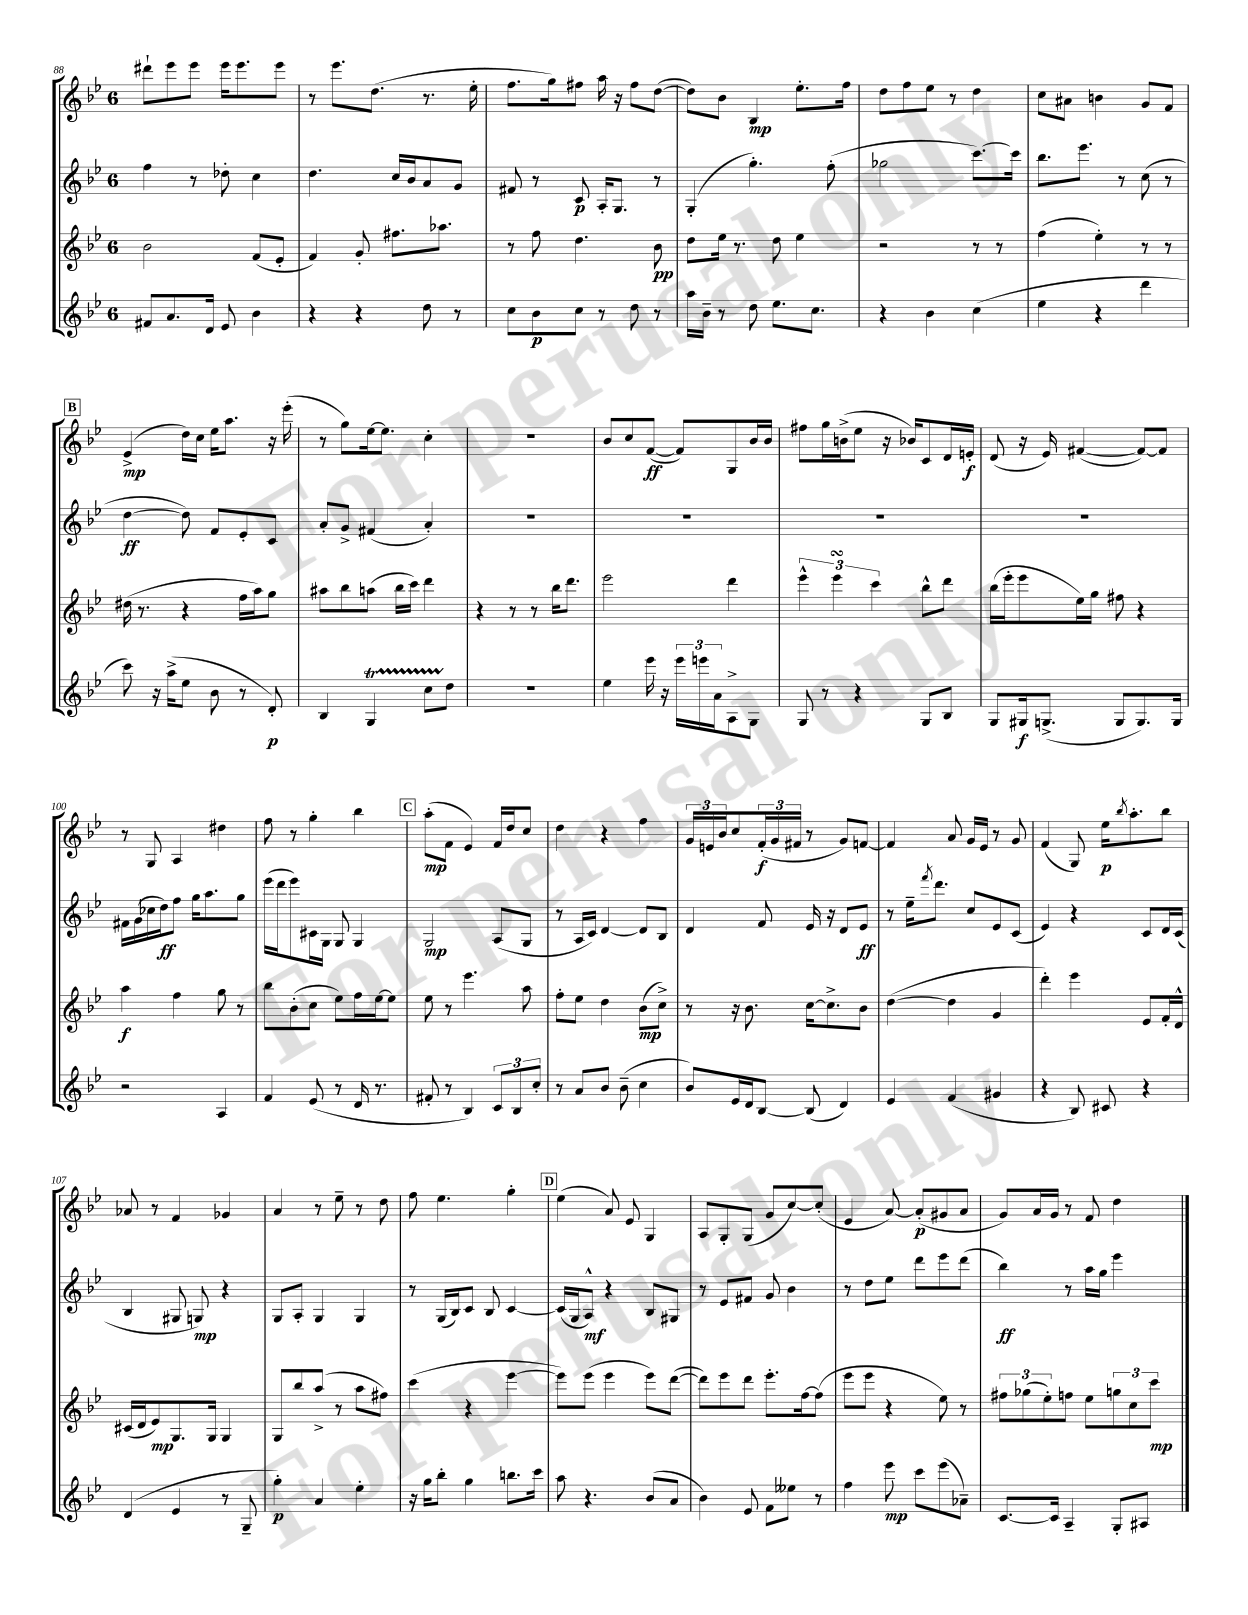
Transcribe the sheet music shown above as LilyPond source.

<<
\new StaffGroup <<
\new Staff = "s0" {
    \clef treble \key bes \major \once \override Staff.TimeSignature.style = #'single-digit \time 6/8
    dis'''8-! ees'''8 ees'''8 ees'''16 ees'''8. ees'''8 |
    r8 ees'''8. d''8.( r8. ees''16-. |
    f''8. g''16) fis''8 a''16 r16 fis''8 d''8~( |
    d''8) bes'8 bes4\mp ees''8.-. f''16 |
    d''8 f''8 ees''8 r8 d''4 |
    c''8 ais'8 b'4 g'8 f'8 |
    \mark \markup { \box "B" } ees'4->\mp( d''16) c''16 ees''16 a''8. r16 ees'''16-.( |
    r8 g''8) ees''16~ ees''8. c''4-. |
    R2. |
    bes'8 c''8 f'8~\ff( f'8) g8 bes'16 bes'16 |
    fis''8 g''16 b'16->( ees''8 r16 bes'16) c'8 d'16 e'16-.\f |
    d'8( r16 ees'16) fis'4~( fis'8~) fis'8 |
    r8 g8 a4 dis''4 |
    f''8 r8 g''4-. bes''4 |
    \mark \markup { \box "C" } a''8-.\mp( f'8 ees'4) f'16 d''16 c''8 |
    d''4 r4 f''4 |
    \tuplet 3/2 { g'16 e'16 bes'16 } c''8 \tuplet 3/2 { f'16-.\f( g'16 fis'16 } r8 g'8) f'8~ |
    f'4 a'8 g'16 ees'16 r8 g'8 |
    f'4( g8) ees''16\p \acciaccatura { bes''8 } a''8.-. bes''8 |
    aes'8 r8 f'4 ges'4 |
    a'4 r8 ees''8-- r8 d''8 |
    f''8 ees''4. g''4-. |
    \mark \markup { \box "D" } ees''4( a'8) ees'8 g4 |
    a8 g8-. g8( g'8 c''8~) c''8-.( |
    ees'4 a'8~) a'8-.\p( gis'8 a'8 |
    g'8) a'16 g'16 r8 f'8 d''4 \bar "|." |
}
\new Staff = "s1" {
    \clef treble \key bes \major \once \override Staff.TimeSignature.style = #'single-digit \time 6/8
    f''4 r8 des''8-. c''4 |
    d''4. c''16 bes'16 a'8 g'8 |
    fis'8 r8 c'8\p a16-. g8. r8 |
    g4-.( g''4.-.) f''8-.( |
    ges''2 c'''8.~) c'''16 |
    bes''8. ees'''8. r8 c''8( r8 |
    \mark \markup { \box "B" } d''4~\ff d''8) f'8 ees'8-. c'8 |
    a'8-. g'8-> fis'4( a'4-.) |
    R2. |
    R2. |
    R2. |
    R2. |
    fis'16 g'16( ces''16 d''16\ff) f''8 g''16 a''8. g''8 |
    ees'''16( d'''16 ees'''8) cis'16 g16 g8 g4 |
    \mark \markup { \box "C" } g2\mp a8( g8 |
    r8 a16 c'16) d'4~ d'8 bes8 |
    d'4 f'8 ees'16 r16 d'8 ees'8\ff |
    r8 ees''16-- \acciaccatura { f'''8 } d'''8. c''8 ees'8 c'8( |
    ees'4) r4 c'8 d'16 c'16( |
    bes4 gis8 g8\mp) r4 |
    g8 a8-. g4 g4 |
    r8 g16( bes16) c'8 bes8 c'4~ |
    \mark \markup { \box "D" } c'16( g16 a8-^\mf) r4 bes8 gis8 |
    r8 ees'8 fis'8 g'8 bes'4 |
    r8 d''8 ees''8 d'''8 ees'''8 d'''8( |
    bes''4\ff) r8 a''16 g''16 ees'''4 \bar "|." |
}
\new Staff = "s2" {
    \clef treble \key bes \major \once \override Staff.TimeSignature.style = #'single-digit \time 6/8
    bes'2 f'8( ees'8-. |
    f'4) g'8-. fis''8. aes''8. |
    r8 f''8 d''4. bes'8\pp |
    d''8 ees''16 r8. d''8 ees''4 |
    r2 r8 r8 |
    f''4( ees''4-.) r8 r8 |
    \mark \markup { \box "B" } dis''16( r8. r4 f''16 a''16) g''8 |
    ais''8 bes''8 a''8( bes''16 c'''16) d'''4 |
    r4 r8 r8 bes''16 d'''8. |
    ees'''2 d'''4 |
    \tuplet 3/2 { ees'''4-^ ees'''4\turn c'''4 } bes''8-^ d'''8 |
    bes''16( ees'''16-. ees'''8 ees''16) g''16 fis''8 r4 |
    a''4\f f''4 g''8 r8 |
    bes''8 bes'8-.( c''8 ees''8) f''16 ees''16~ ees''8 |
    \mark \markup { \box "C" } ees''8 r8 ees'''4. a''8 |
    f''8-. ees''8 d''4 bes'8\mp( c''8->) |
    r8 r16 bes'8. c''16~ c''8.-> bes'8 |
    d''4~( d''4 g'4 |
    d'''4-.) ees'''4 ees'8 f'16-. d'16-^ |
    cis'16( d'16 ees'8\mp) g8. g16 g4 |
    g8 bes''8 a''8->( r8 a''8 fis''8) |
    c'''4( r4 ees'''4~ |
    \mark \markup { \box "D" } ees'''8) ees'''8( ees'''4 ees'''8) d'''8~( |
    d'''8) ees'''8 d'''8 ees'''8.-. f''16~ f''8( |
    ees'''8 ees'''8 r4 ees''8) r8 |
    \tuplet 3/2 { fis''8 ges''8( ees''8-.) } f''8 ees''8 \tuplet 3/2 { g''8 c''8 c'''8\mp } \bar "|." |
}
\new Staff = "s3" {
    \clef treble \key bes \major \once \override Staff.TimeSignature.style = #'single-digit \time 6/8
    fis'8 a'8. d'16 ees'8 bes'4 |
    r4 r4 d''8 r8 |
    c''8 bes'8\p c''8 r8 d''8 r8 |
    a''16 bes'16-- r8 d''8 ees''8. c''8. |
    r4 bes'4 c''4( |
    ees''4 r4 d'''4 |
    \mark \markup { \box "B" } c'''8) r16 a''16->( ees''8 bes'8 r8 d'8-.\p) |
    bes4 g4\startTrillSpan c''8 d''8\stopTrillSpan |
    R2. |
    ees''4 ees'''16 r16 \tuplet 3/2 { ees'''16 e'''16 a'16 } a8-> g8 |
    g8 r8 r4 g8 bes8 |
    g8 gis16\f g8.->( g8 g8.) g16 |
    r2 a4 |
    f'4 ees'8( r8 d'16 r8. |
    \mark \markup { \box "C" } fis'8-. r8 bes4) \tuplet 3/2 { c'8 bes8 c''8-. } |
    r8 a'8 bes'8 bes'8--( c''4 |
    bes'8) ees'16 d'16 bes8~ bes8( d'4) |
    ees'4 f'4( gis'4 |
    r4 bes8) cis'8 r4 |
    d'4( ees'4 r8 g8-- |
    g''4-.\p) a'4 ees''4-. |
    r16 g''16 bes''8-. g''4 b''8. c'''16 |
    \mark \markup { \box "D" } a''8 r4. bes'8( a'8 |
    bes'4) ees'8 f'8 eeses''8 r8 |
    f''4 ees'''8\mp c'''8 ees'''8( aes'8--) |
    c'8.~ c'16 a4-- g8-. ais8 \bar "|." |
}
>>
>>
\layout { \context { \Score currentBarNumber = #88 } }
